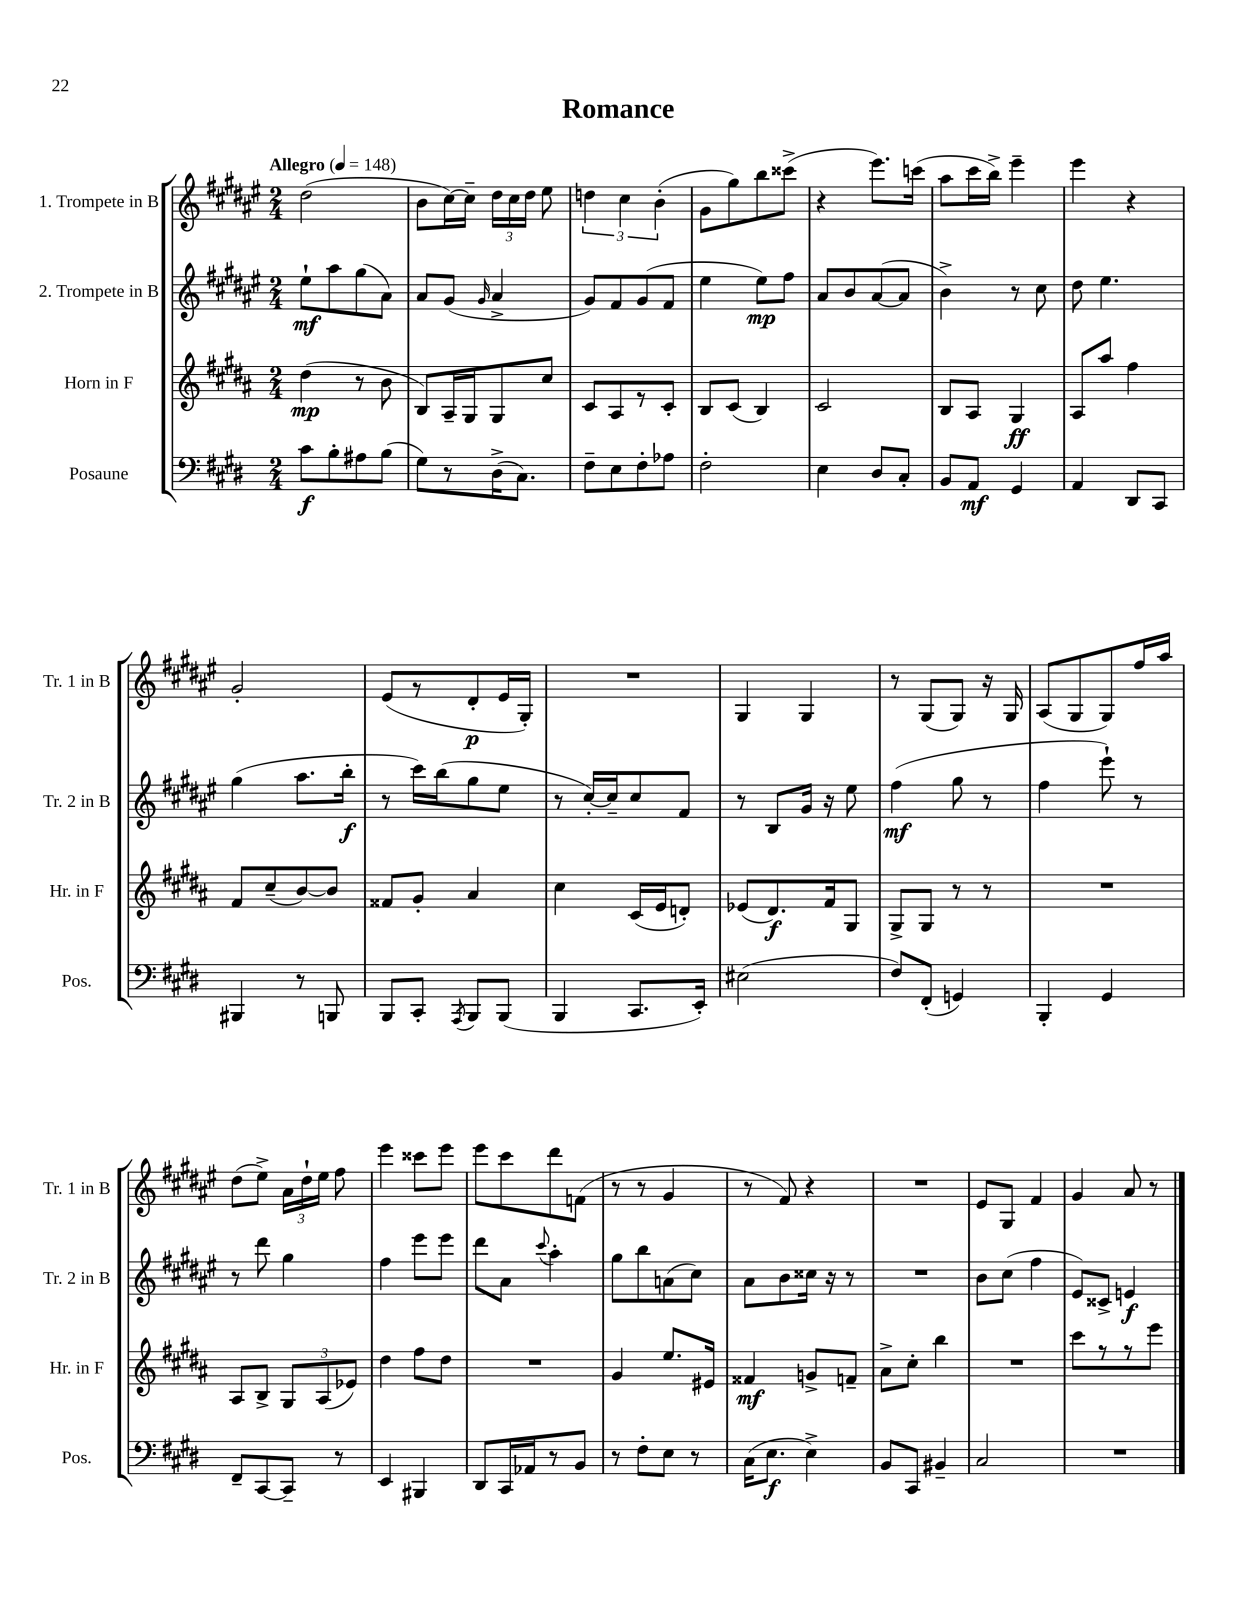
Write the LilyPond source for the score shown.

\header { title = "Romance" }
<<
\new StaffGroup <<
\new Staff = "s0" \with { instrumentName = "1. Trompete in B" shortInstrumentName = "Tr. 1 in B" } {
    \clef treble \key fis \major \numericTimeSignature \time 2/4 \tempo "Allegro" 4 = 148
    \autoBeamOff dis''2( |
    b'8[ cis''16~) cis''16]-- \tuplet 3/2 { dis''16[ cis''16 dis''16] } eis''8 |
    \tuplet 3/2 { d''4 cis''4 b'4-.( } |
    gis'8[ gis''8) b''8 cisis'''8]->( |
    r4 eis'''8.[) c'''16]( |
    ais''8[ cis'''16 b''16]->) eis'''4-- |
    eis'''4 r4 |
    gis'2-. |
    eis'8[( r8 dis'8-.\p eis'16 gis16]-.) |
    R2 |
    gis4 gis4 |
    r8 gis8[( gis8]) r16 gis16 |
    ais8[( gis8 gis8) fis''16 ais''16] |
    dis''8[( eis''8]->) \tuplet 3/2 { ais'16[ dis''16-! eis''16] } fis''8 |
    eis'''4 cisis'''8[ eis'''8] |
    eis'''8[ cis'''8 dis'''8 f'8]( |
    r8 r8 gis'4 |
    r8 fis'8) r4 |
    R2 |
    eis'8[ gis8] fis'4 |
    gis'4 ais'8 r8 \bar "|." |
}
\new Staff = "s1" \with { instrumentName = "2. Trompete in B" shortInstrumentName = "Tr. 2 in B" } {
    \clef treble \key fis \major \numericTimeSignature \time 2/4
    \autoBeamOff eis''8[-!\mf ais''8 gis''8( ais'8]) |
    ais'8[ gis'8]( \grace { gis'16 } ais'4-> |
    gis'8[) fis'8 gis'8( fis'8] |
    eis''4 eis''8[\mp) fis''8] |
    ais'8[ b'8 ais'8~( ais'8] |
    b'4->) r8 cis''8 |
    dis''8 eis''4. |
    gis''4( ais''8.[ b''16]-.\f |
    r8 cis'''16[) b''16( gis''8 eis''8] |
    r8 cis''16[~-.) cis''16-- cis''8 fis'8] |
    r8 b8[ gis'16] r16 eis''8 |
    fis''4\mf( gis''8 r8 |
    fis''4 eis'''8-!) r8 |
    r8 dis'''8 gis''4 |
    fis''4 eis'''8[ eis'''8] |
    dis'''8[ ais'8] \appoggiatura { cis'''8 } ais''4-. |
    gis''8[ b''8 a'8( cis''8]) |
    ais'8[ b'8 cisis''16] r16 r8 |
    R2 |
    b'8[ cis''8]( fis''4 |
    eis'8[) cisis'8]-> e'4\f \bar "|." |
}
\new Staff = "s2" \with { instrumentName = "Horn in F" shortInstrumentName = "Hr. in F" } {
    \clef treble \key b \major \numericTimeSignature \time 2/4
    \autoBeamOff dis''4\mp( r8 b'8 |
    b8[) ais16-- gis16 gis8 cis''8] |
    cis'8[ ais8 r8 cis'8]-. |
    b8[ cis'8]( b4) |
    cis'2 |
    b8[ ais8] gis4\ff |
    ais8[ ais''8] fis''4 |
    fis'8[ cis''8--( b'8~) b'8] |
    fisis'8[ gis'8]-. ais'4 |
    cis''4 cis'16[( e'16 d'8]-.) |
    ees'8[( dis'8.\f) fis'16 gis8] |
    gis8[-> gis8] r8 r8 |
    R2 |
    ais8[ b8]-> \tuplet 3/2 { gis8[ ais8( ees'8]) } |
    dis''4 fis''8[ dis''8] |
    R2 |
    gis'4 e''8.[ eis'16] |
    fisis'4\mf g'8[-> f'8]-- |
    ais'8[-> cis''8]-. b''4 |
    R2 |
    cis'''8[ r8 r8 e'''8] \bar "|." |
}
\new Staff = "s3" \with { instrumentName = "Posaune" shortInstrumentName = "Pos." } {
    \clef bass \key e \major \numericTimeSignature \time 2/4
    \autoBeamOff cis'8[\f b8-. ais8 b8]( |
    gis8[) r8 dis16->( cis8.]) |
    fis8[-- e8 fis8-. aes8] |
    fis2-. |
    e4 dis8[ cis8]-. |
    b,8[ a,8]\mf gis,4 |
    a,4 dis,8[ cis,8] |
    bis,,4 r8 b,,8 |
    b,,8[ cis,8]-. \acciaccatura { a,,8 } b,,8[ b,,8]( |
    b,,4 cis,8.[ e,16]-.) |
    eis2( |
    fis8[) fis,8]-.( g,4) |
    b,,4-. gis,4 |
    fis,8[-- cis,8~ cis,8]-- r8 |
    e,4 bis,,4 |
    dis,8[ cis,16 aes,16 r8 b,8] |
    r8 fis8[-. e8] r8 |
    cis16[( e8.]\f e4->) |
    b,8[ cis,8] bis,4-- |
    cis2 |
    R2 \bar "|." |
}
>>
>>
\layout { \context { \Score \remove "Bar_number_engraver" } }
